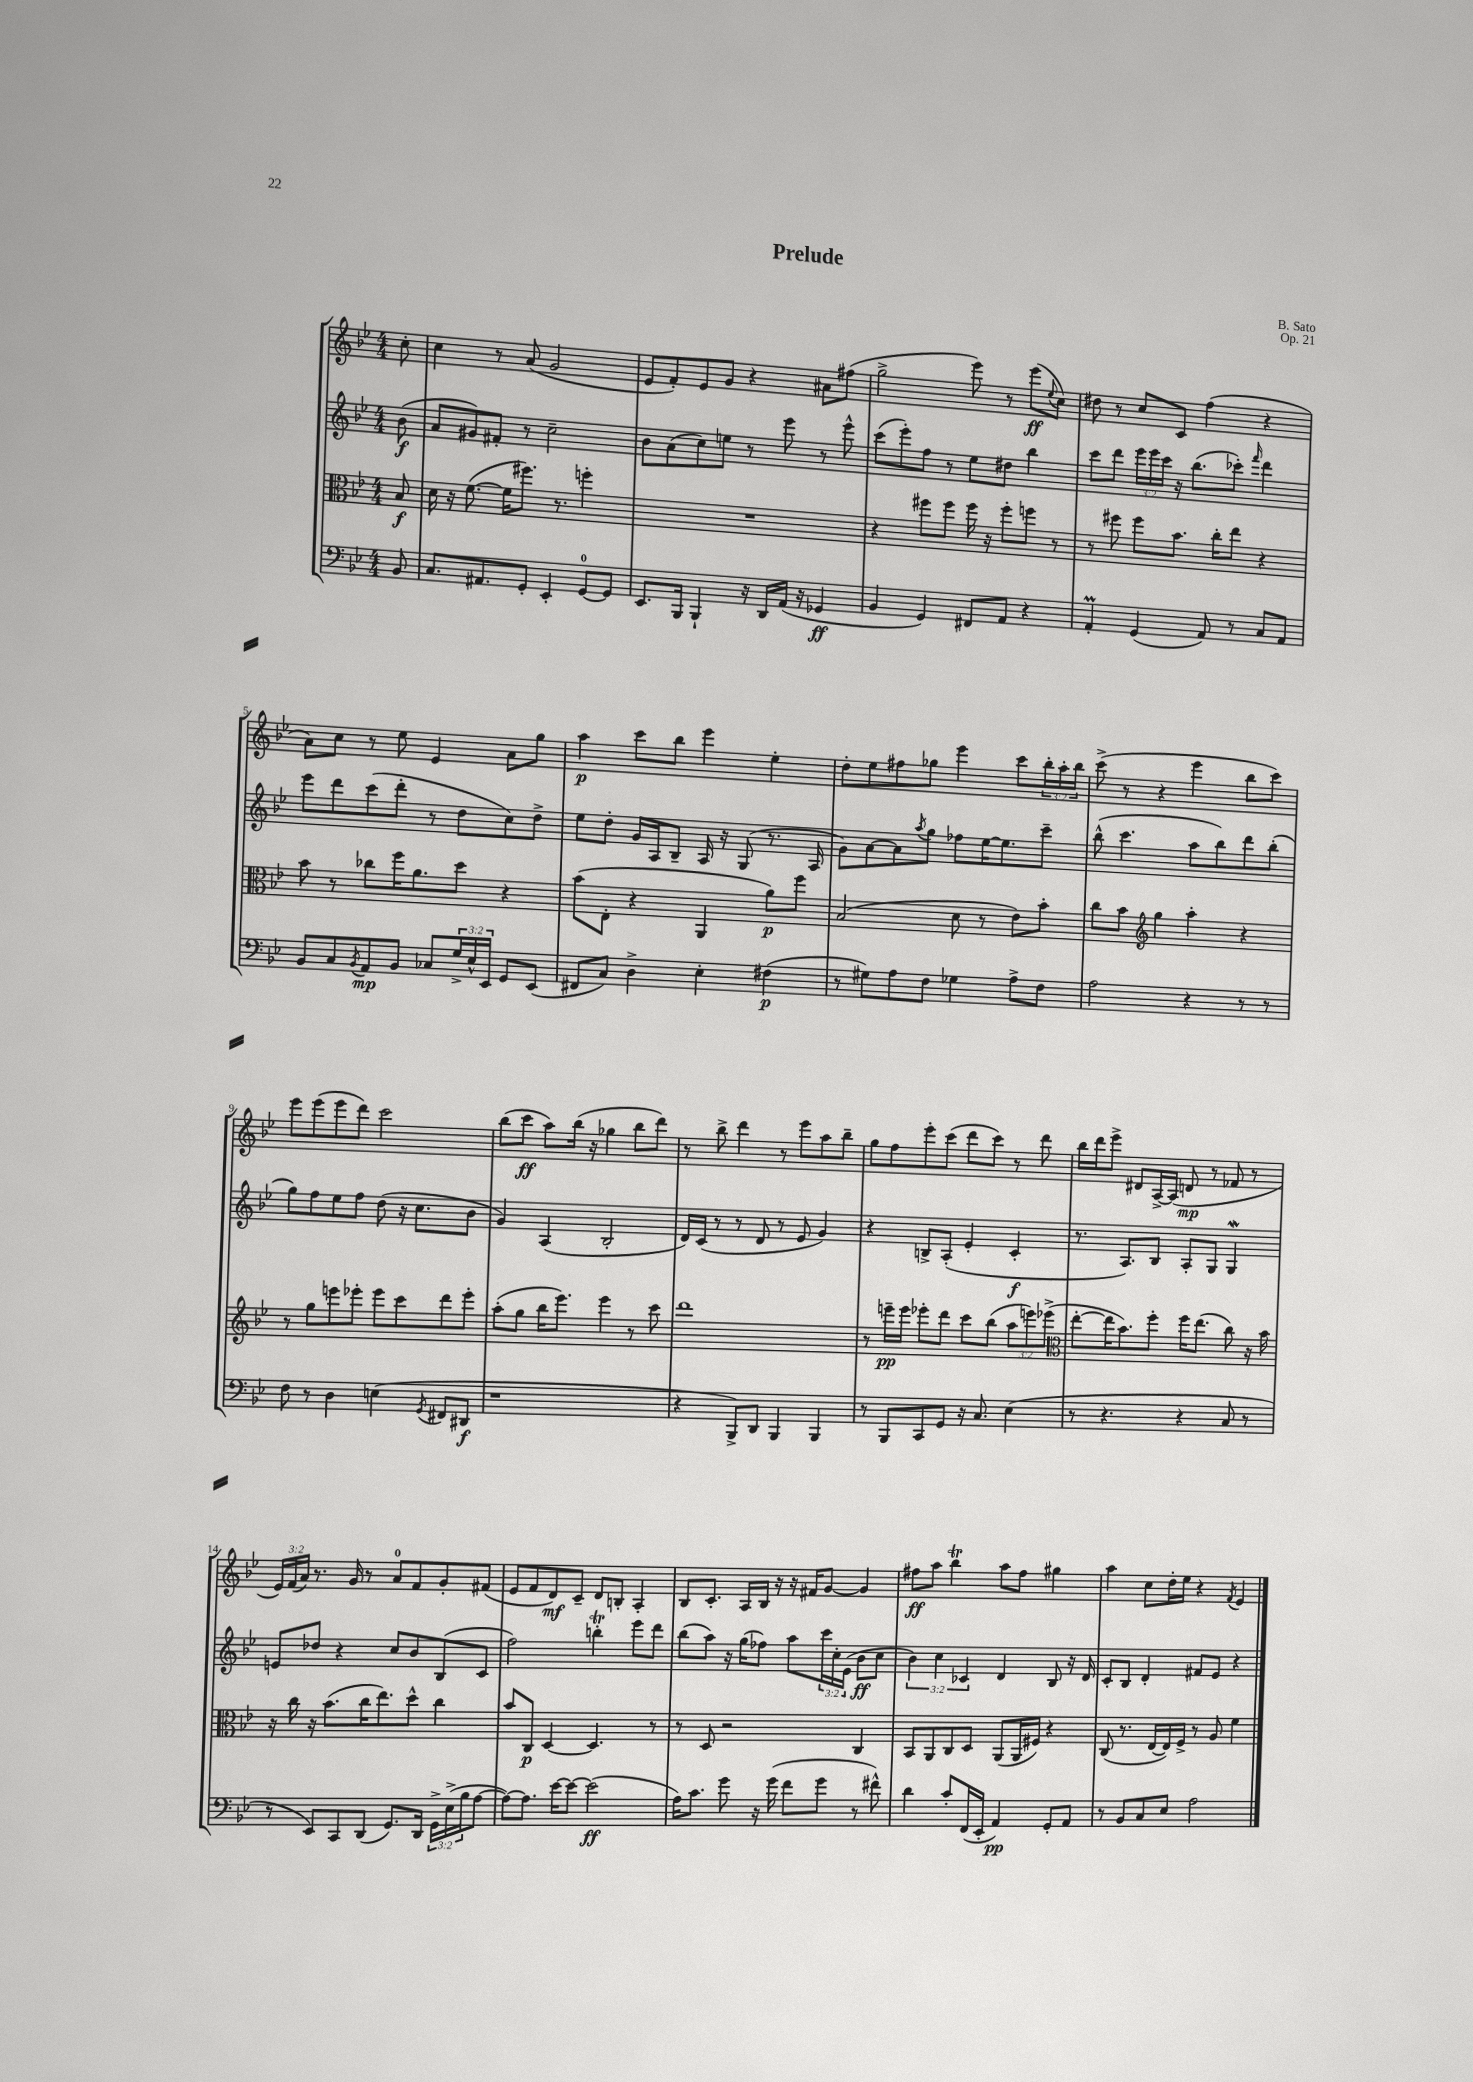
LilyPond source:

\header { title = "Prelude" composer = "B. Sato" opus = "Op. 21" }
<<
\new StaffGroup <<
\new Staff = "s0" {
    \clef treble \key bes \major \numericTimeSignature \time 4/4 \override Staff.TupletNumber.text = #tuplet-number::calc-fraction-text \partial 8
    c''8-. |
    c''4 r8 a'8( g'2 |
    ees'8 f'8-.) ees'8 g'8 r4 ais'8 fis''8( |
    g''2-> ees'''8) r8 ees'''8\ff( \appoggiatura { ees''8 } c''8) |
    dis''8 r8 c''8 c'8 f''4( r4 |
    a'8) c''8 r8 ees''8 ees'4 a'8 g''8 |
    a''4\p c'''8 bes''8 ees'''4 ees''4-. |
    d''8-. ees''8 fis''8 ges''8 ees'''4 c'''8 \tuplet 3/2 { bes''16-. a''16-. bes''16 } |
    c'''8->( r8 r4 ees'''4 bes''8 c'''8) |
    ees'''8 ees'''8( ees'''8 d'''8) c'''2 |
    bes''8( c'''8\ff a''8) bes''16( r16 ges''4 bes''8 d'''8) |
    r8 bes''8-> d'''4 r8 ees'''8 a''8 bes''8-- |
    g''8 f''8 ees'''8-. c'''8( d'''8 c'''8) r8 d'''8 |
    bes''16 d'''16 ees'''8-> dis'8 a16~-> a16( d'8\mp r8 fes'8 r8 |
    \tuplet 3/2 { ees'16) f'16( a'16) } r8. g'16 r8 a'8-0 f'8 g'8-. fis'8( |
    ees'8 f'8 d'8\mf) c'8-- d'8 b8-. a4-. |
    bes8 c'8.-. a16 bes16 r16 r16 fis'16 g'8~ g'4 |
    fis''8\ff a''8 bes''4\trill a''8 fis''8 gis''4 |
    a''4 c''8 d''16-. ees''16 r4 \acciaccatura { f'8 } ees'4 \bar "|." |
}
\new Staff = "s1" {
    \clef treble \key bes \major \numericTimeSignature \time 4/4 \override Staff.TupletNumber.text = #tuplet-number::calc-fraction-text \partial 8
    bes'8\f( |
    a'8 gis'8) fis'8-. r8 c''2-- |
    bes'8 a'8( c''8) e''8 r8 ees'''8 r8 ees'''8-^ |
    c'''8( ees'''8-.) f''8 r8 ees''8 dis''8 bes''4 |
    c'''8 d'''8 \tuplet 3/2 { ees'''16 ees'''16 c'''16 } r16 bes''8.( ces'''8-.) \grace { f'''16 } d'''4 |
    ees'''8 d'''8 c'''8( d'''8-. r8 d''8 c''8) d''8-> |
    ees''8 d''8-. g'16 a16 bes8-- a16 r16 g8( r8. a16 |
    g'8) a'8~ a'8 \acciaccatura { a''8 } g''8 fes''8 ees''16~ ees''8. c'''8-- |
    bes''8-^( c'''4. a''8 bes''8) d'''8 bes''8-.( |
    g''8) f''8 ees''8 f''8 d''8( r16 c''8. bes'8 |
    g'4) a4( bes2-. |
    d'16) c'16( r8 r8 d'8 r8 ees'8 g'4) |
    r4 b8-> a8-.( ees'4-. c'4-.\f |
    r8. a8.) bes8 a8-. g8 g4\mordent |
    e'8 des''8 r4 c''8 bes'8 bes8( c'8 |
    f''2) b''4-.\trill ees'''8 d'''8 |
    bes''8( a''8) r16 g''16( fes''8) a''8 \tuplet 3/2 { c'''16 c''16-. ees'16( } bes'8\ff c''8 |
    \tuplet 3/2 { bes'4) c''4 ces'4 } d'4 bes8 r16 d'16 |
    c'8-. bes8 d'4-. fis'8 ees'8 r4 \bar "|." |
}
\new Staff = "s2" {
    \clef alto \key bes \major \numericTimeSignature \time 4/4 \override Staff.TupletNumber.text = #tuplet-number::calc-fraction-text \partial 8
    bes8\f |
    d'16 r16 f'8.~( f'16 fis''8.) r8. f''4-. |
    R1 |
    r4 fis''8 fis''8 fis''16 r16 fis''8-. f''8 r8 |
    r8 fis''8 fis''8 bes'8. c''16-. ees''8 r4 |
    bes'8 r8 ces''8 f''16 a'8. d''8 r4 |
    bes'8( ees8-. r4 a,4 a'8\p) f''8 |
    bes2( d'8 r8 ees'8) bes'8-. |
    c''8 bes'8 \clef treble g''4 a''4-. r4 |
    r8 g''8 e'''8 ees'''8-. ees'''8 c'''8 d'''8 ees'''8-. |
    a''8-.( g''8 bes''16 ees'''8.) ees'''4 r8 c'''8 |
    d'''1 |
    r8 e'''16--\pp e'''16 ees'''8-. d'''8 c'''8 bes''8( \tuplet 3/2 { a''8 e'''8) ees'''8->( } |
    \clef alto ees''8~-. ees''16 bes'8.) f''8-. f''16 ees''8.( c''8) r16 bes'16 |
    r16 c''16 r16 bes'8.( c''16 ees''8.) d''8-^ c''4 |
    bes'8 c8\p d4~ d4. r8 |
    r8 d8 r2 c4 |
    bes,8 a,8 c8 d8 a,8( a,16 fis16) r4 |
    c8( r8. ees16~ ees16) f16-> r8 a8 f'4 \bar "|." |
}
\new Staff = "s3" {
    \clef bass \key bes \major \numericTimeSignature \time 4/4 \override Staff.TupletNumber.text = #tuplet-number::calc-fraction-text \partial 8
    bes,8 |
    c8. ais,8. g,8-. ees,4-. g,8-0~ g,8 |
    ees,8. bes,,16 bes,,4-! r16 d,16 a,16( r16 ges,4\ff |
    bes,4 g,4) fis,8 a,8 r4 |
    a,4-.\prall g,4( a,8) r8 c8 a,8 |
    bes,8 c8 \acciaccatura { bes,8 } a,8\mp bes,8 ces8 \tuplet 3/2 { g16-> ees16-^ ees,16 } g,8 ees,8( |
    fis,8 c8) d4-> ees4-. fis4\p( |
    r8 gis8) a8 f8 ges4 a8-> f8 |
    a2 r4 r8 r8 |
    f8 r8 d4 e4( \acciaccatura { g,8 } fis,8 dis,8\f |
    r1 |
    r4 bes,,8->) d,8 bes,,4 bes,,4 |
    r8 bes,,8 c,8 g,8 r16 c8. ees4( |
    r8 r4. r4 c8 r8 |
    r8 ees,8) c,8 d,8( g,8.) d,16 \tuplet 3/2 { g,16-> ees16->( bes16 } a8~ |
    a8~) a8. ees'16~ ees'8~ ees'2\ff( |
    a16) c'8. g'8 r16 g'16( f'8 g'8 r8 fis'8-^) |
    d'4 c'8-. f,16( ees,16-. a,4\pp) g,8-. a,8 |
    r8 bes,8 c8 ees8 a2 \bar "|." |
}
>>
>>
